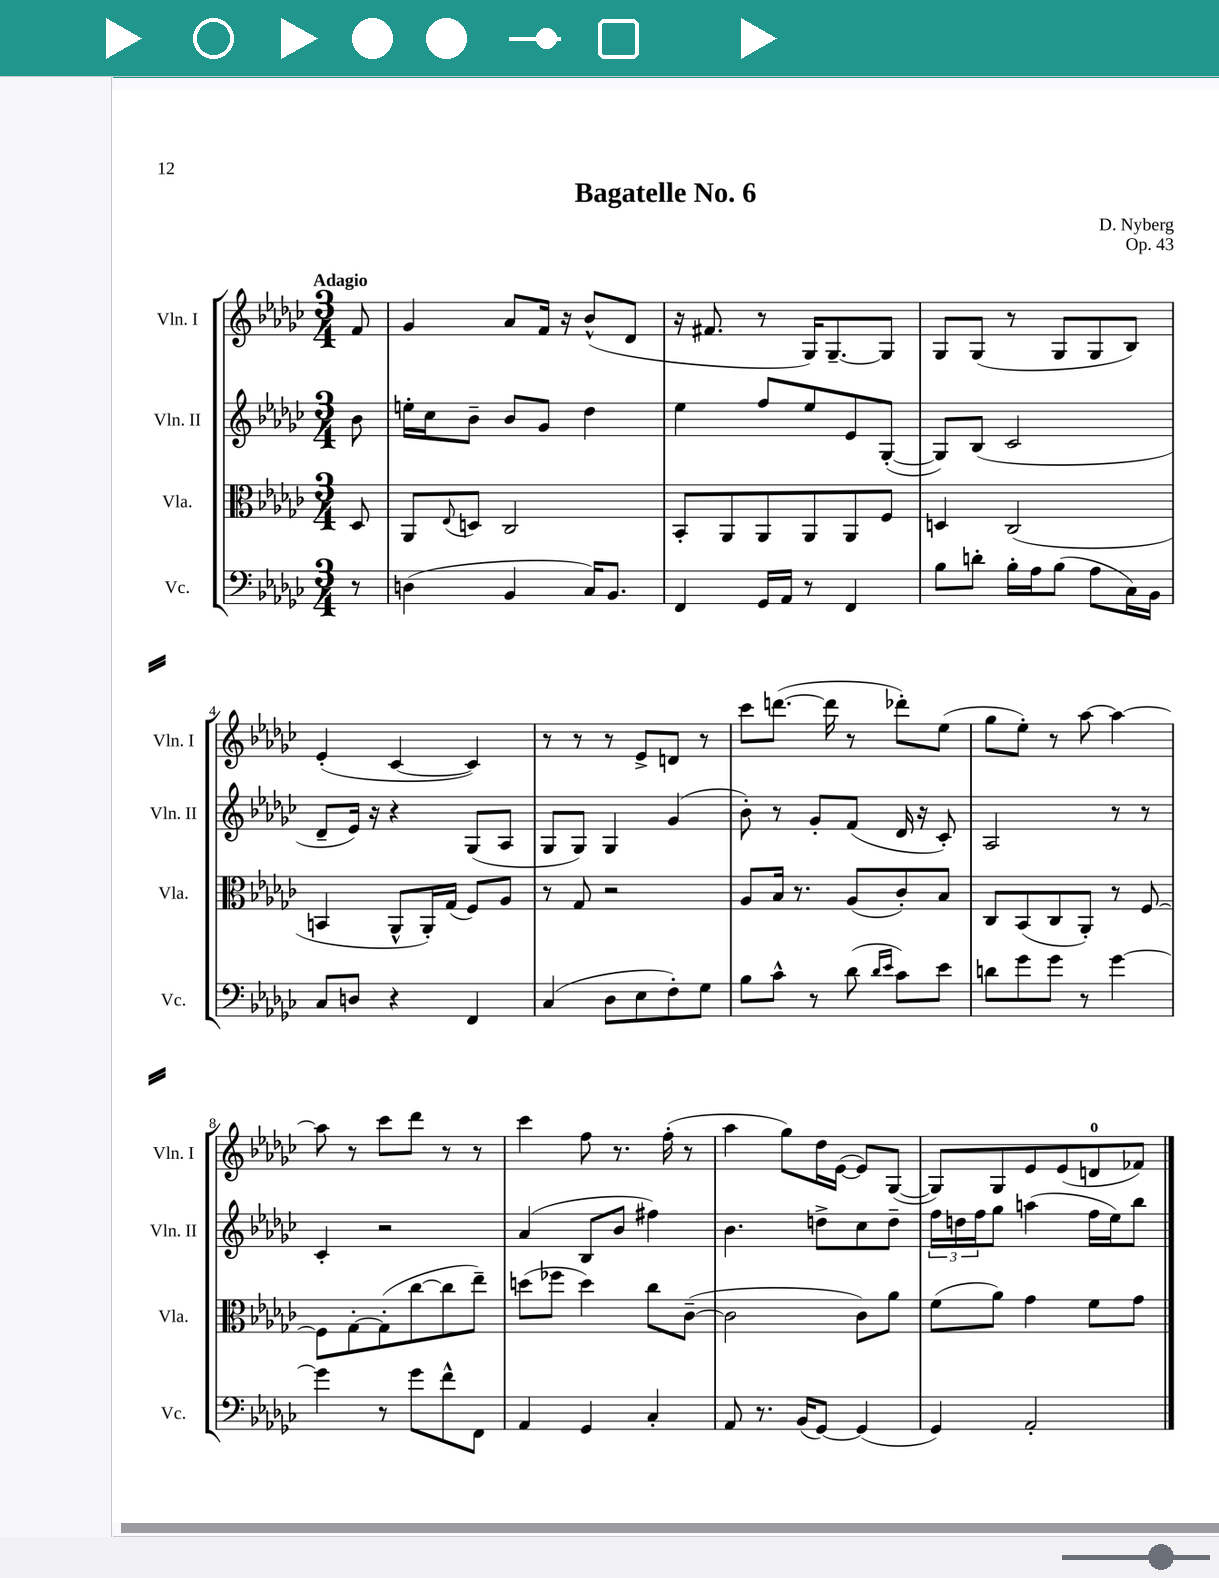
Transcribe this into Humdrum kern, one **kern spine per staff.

**kern	**kern	**kern	**kern
*staff4	*staff3	*staff2	*staff1
*clefF4	*clefC3	*clefG2	*clefG2
*k[b-e-a-d-g-c-]	*k[b-e-a-d-g-c-]	*k[b-e-a-d-g-c-]	*k[b-e-a-d-g-c-]
*M3/4	*M3/4	*M3/4	*M3/4
8r	8D-	8b-	8f
=	=	=	=
(4D	8AA-	16ee'	4g-
.	.	16cc-	.
.	8qqE-	.	.
.	8D	8b-~	.
4BB-	2C-	8b-	8a-
.	.	8g-	16f
.	.	.	16r
16C-)	.	4dd-	(8b-^^
8.BB-	.	.	.
.	.	.	8d-
=	=	=	=
4FF	8BB-'	4ee-	16r
.	.	.	8.f#
.	8AA-	.	.
16GG-	8AA-	8ff	8r
16AA-	.	.	.
8r	8AA-	8ee-	16G-)
.	.	.	[8.G-~
4FF	8AA-	8e-	.
.	8F	([8G-'	8G-]
=	=	=	=
8B-	4D	8G-])	8G-
8d'	.	(8B-	(8G-
16B-'	(2C-	2c-	8r
16A-	.	.	.
(8B-	.	.	8G-
8A-	.	.	8G-
16C-)	.	.	8B-)
16BB-	.	.	.
=	=	=	=
8C-	4BB	8d-~	(4e-'
8D	.	16e-)	.
.	.	16r	.
4r	8AA-^^	4r	[4c-
.	16AA-')	.	.
.	(16G-	.	.
4FF	8F)	(8G-	4c-])
.	8A-	8A-	.
=	=	=	=
(4C-	8r	8G-	8r
.	8G-	8G-)	8r
8D-	2r	4G-	8r
8E-	.	.	8e-^
8F')	.	(4g-	8d
8G-	.	.	8r
=	=	=	=
8B-	8A-	8b-')	8ccc-
8c-^^	16B-	8r	([8.ddd
.	8.r	.	.
8r	.	8g-'	.
.	.	.	16ddd]
(8d-	(8A-	(8f	8r
16qqd-	.	.	.
16qqe-	.	.	.
8c-)	8c-')	16d-	8ddd-')
.	.	16r	.
8e-	8B-	8c-')	(8ee-
=	=	=	=
8d	8C-	2A-	8gg-
8g-	(8BB-	.	8ee-')
8g-	8C-	.	8r
8r	8AA-')	.	[8aa-
[4g-	8r	8r	4aa-_
.	[8F	8r	.
=	=	=	=
4g-]	8F]	4c-'	8aa-]
.	[8G-'	.	8r
8r	(8G-']	2r	8ccc-
8g-	[8cc-	.	8ddd-
8f^^	8cc-]	.	8r
8FF	8ee-~)	.	8r
=	=	=	=
4AA-	(8dd	(4a-	4ccc-
.	8ff-	.	.
4GG-	4dd)	8B-	8ff
.	.	8b-	8.r
4C-'	8cc-	4ff#)	.
.	.	.	(16ff'
.	([8c-~	.	8r
=	=	=	=
8AA-	2c-]	4.b-	4aa-
8.r	.	.	.
.	.	.	8gg-)
(16BB-	.	.	.
[8GG-)	.	8dd^	16dd-
.	.	.	([16e-
(4GG-]	8c-)	8cc-	8e-])
.	8a-	8dd~	([8G-
=	=	=	=
4GG-)	(8f	24ff	8G-])
.	.	24dd	.
.	.	24ff	.
.	8a-)	8gg-	8G-
2AA-'	4g-	(4aa	8e-
.	.	.	(8e-
.	8f	16ff	8d
.	.	16ee-)	.
.	8g-	8bb-	8f-)
==	==	==	==
*-	*-	*-	*-
